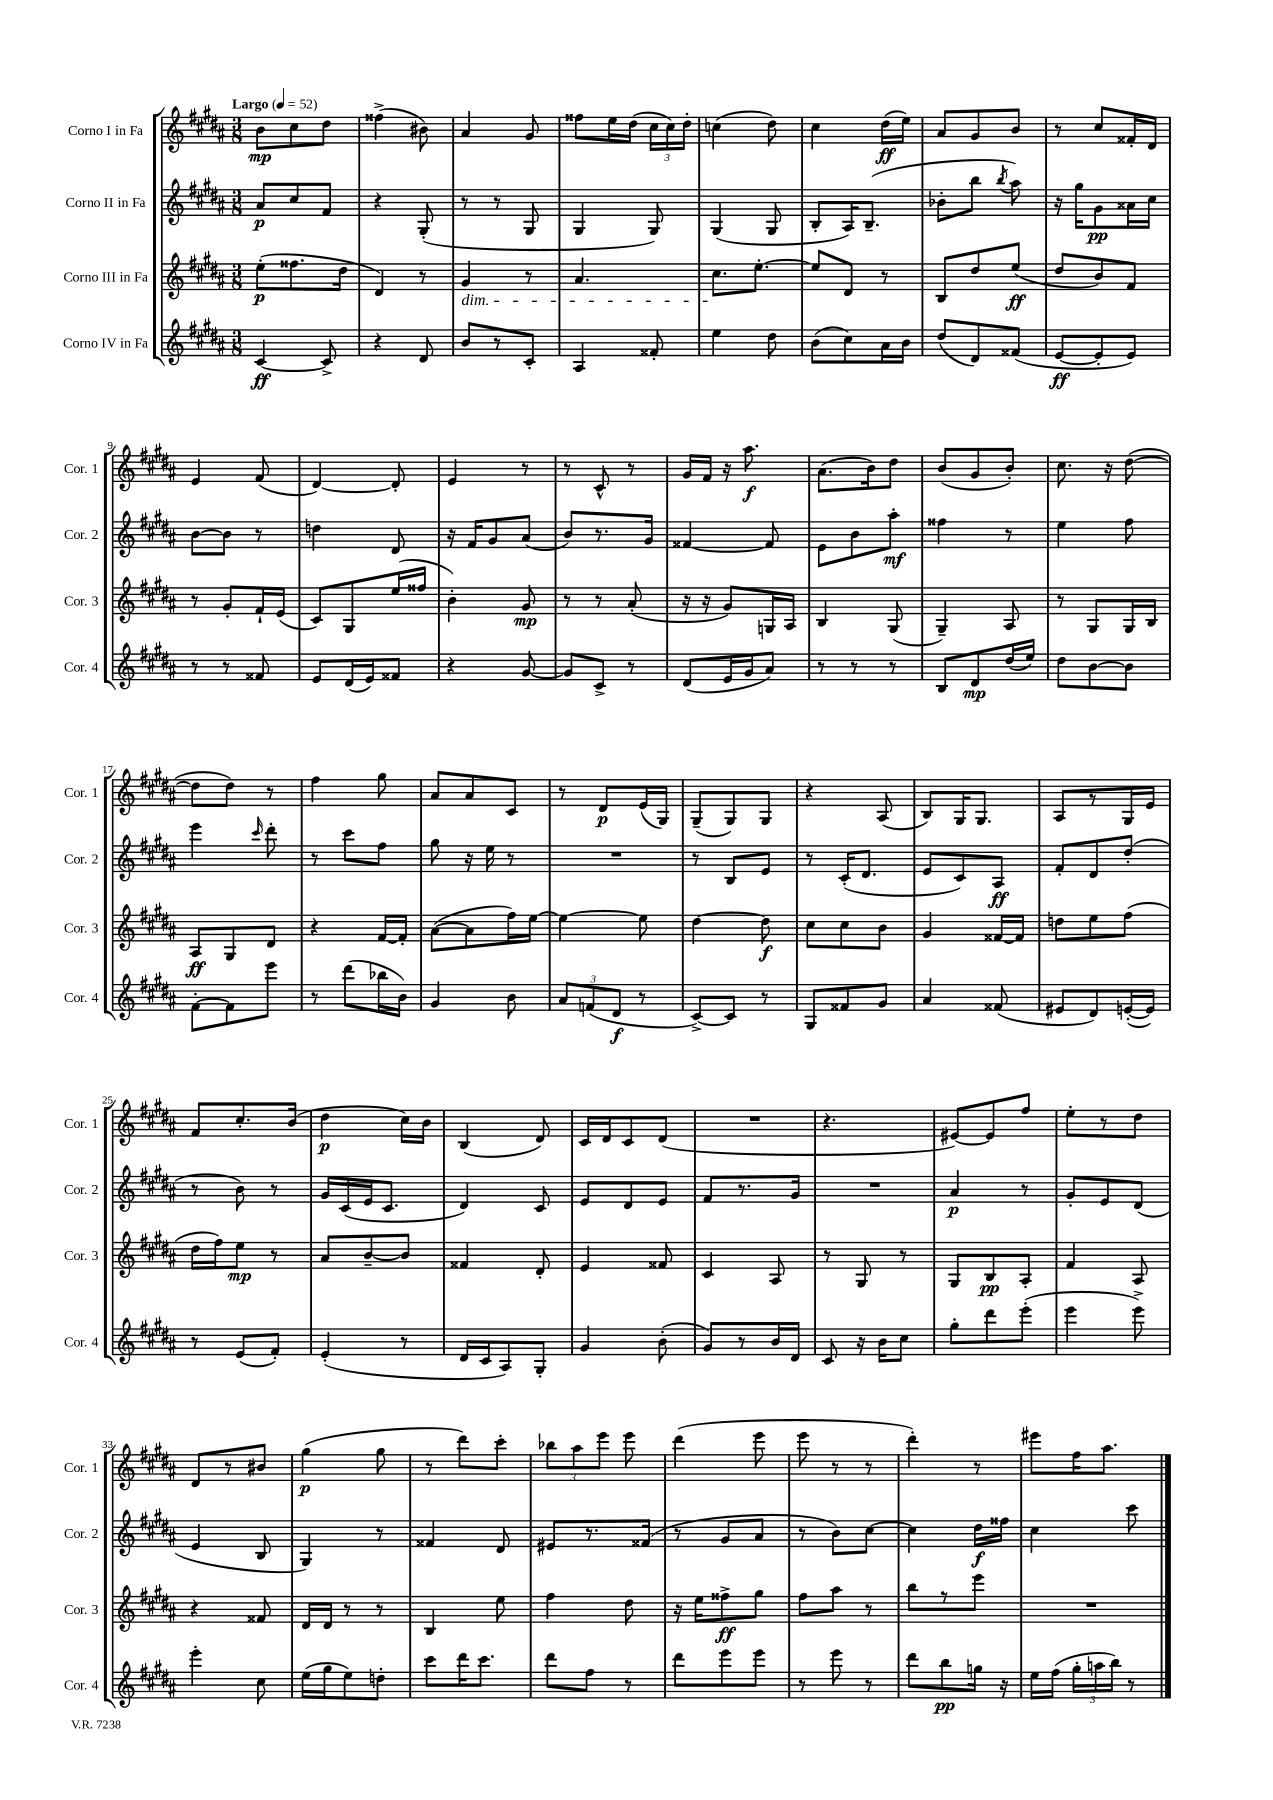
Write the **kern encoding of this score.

**kern	**kern	**kern	**kern
*staff4	*staff3	*staff2	*staff1
*clefG2	*clefG2	*clefG2	*clefG2
*k[f#c#g#d#a#]	*k[f#c#g#d#a#]	*k[f#c#g#d#a#]	*k[f#c#g#d#a#]
*M3/8	*M3/8	*M3/8	*M3/8
*MM52	*MM52	*MM52	*MM52
[4c#	(8ee'	8a#	8b
.	8.ff##	8cc#	8cc#
8c#^]	.	8f#	8dd#
.	16dd#	.	.
=	=	=	=
4r	4d#)	4r	(4ff##^
8d#	8r	(8G#'	8b#)
=	=	=	=
8b	4g#	8r	4a#
8r	.	8r	.
8c#'	8r	8G#	8g#
=	=	=	=
4A#	4.a#	4G#	8ff##
.	.	.	16ee
.	.	.	(16dd#
8f##'	.	8G#)	24cc#
.	.	.	24cc#)
.	.	.	24dd#'
=	=	=	=
4ee	8.cc#	(4G#	(4cc
.	[8.ee'	.	.
8dd#	.	8G#	8dd#)
=	=	=	=
(8b	8ee]	8B'	4cc#
8cc#)	8d#	16A#)	.
.	.	(8.B~	.
16a#	8r	.	(16dd#
16b	.	.	16ee)
=	=	=	=
(8dd#	8B	8b-'	8a#
8d#)	8dd#	8bb	8g#
.	.	8qbb	.
(8f##	(8ee	8aa#)	8b
=	=	=	=
[8e	8dd#	16r	8r
.	.	16gg#	.
8e']	8b)	8g#	8cc#
8e)	8f#	16a##	16f##'
.	.	16cc#	16d#
=	=	=	=
8r	8r	[8b	4e
8r	8g#'	8b]	.
8f##	16f#`	8r	(8f#
.	(16e	.	.
=	=	=	=
8e	8c#)	4dd	[4d#)
(16d#	8G#	.	.
16e)	.	.	.
8f##	(16ee	8d#	8d#']
.	16ff##	.	.
=	=	=	=
4r	4b')	16r	4e
.	.	16f#	.
.	.	8g#	.
[8g#	8g#	(8a#	8r
=	=	=	=
8g#]	8r	8b)	8r
8c#^	8r	8.r	8c#^^
8r	(8a#'	.	8r
.	.	16g#	.
=	=	=	=
(8d#	16r	[4f##	16g#
.	16r	.	16f#
16e	8g#)	.	16r
16g#	.	.	8.aa#
8a#)	16G	8f##]	.
.	16A#	.	.
=	=	=	=
8r	4B	8e	(8.a#
8r	.	8b	.
.	.	.	16b)
8r	(8G#	8aa#'	8dd#
=	=	=	=
8B	4G#~)	4ff##	(8b
8d#	.	.	8g#
(16dd#	8A#	8r	8b')
16ee)	.	.	.
=	=	=	=
8dd#	8r	4ee	8.cc#
[8b	8G#	.	.
.	.	.	16r
8b]	16G#	8ff#	([8dd#
.	16B	.	.
=	=	=	=
[8f#'	8A#	4eee	8dd#]
8f#]	8G#	.	8dd#)
.	.	16qqccc#	.
8eee	8d#	8ddd#'	8r
=	=	=	=
8r	4r	8r	4ff#
(8ddd#	.	8ccc#	.
16bb-	[16f#	8ff#	8gg#
16b)	16f#']	.	.
=	=	=	=
4g#	([8a#	8gg#	8a#
.	8a#]	16r	8a#
.	.	16ee	.
8b	16ff#)	8r	8c#
.	[16ee	.	.
=	=	=	=
12a#	4ee_	4.r	8r
(12f	.	.	.
.	.	.	8d#
12d#	.	.	.
8r	8ee]	.	(16e
.	.	.	16G#)
=	=	=	=
[8c#^)	[4dd#	8r	(8G#~
8c#]	.	8B	8G#)
8r	8dd#]	8e	8G#
=	=	=	=
8G#	8cc#	8r	4r
8f##	8cc#	(16c#'	.
.	.	8.d#	.
8g#	8b	.	(8A#
=	=	=	=
4a#	4g#	8e	8B)
.	.	8c#)	16G#
.	.	.	8.G#
(8f##	[16f##	8A#	.
.	16f##]	.	.
=	=	=	=
8e#	8dd	8f#'	8A#
8d#)	8ee	8d#	8r
([16e'	(8ff#	(8dd#'	16G#
16e])	.	.	16e
=	=	=	=
8r	16dd#	8r	8f#
.	16ff#)	.	.
(8e	8ee	8b)	8.cc#'
8f#')	8r	8r	.
.	.	.	(16b
=	=	=	=
(4e'	8a#	16g#	4dd#
.	.	(16c#	.
.	[8b~	16e	.
.	.	8.c#	.
8r	8b]	.	16cc#)
.	.	.	16b
=	=	=	=
16d#	4f##	4d#)	(4B
16c#	.	.	.
8A#)	.	.	.
8G#'	8d#'	8c#	8d#)
=	=	=	=
4g#	4e	8e	16c#
.	.	.	16d#
.	.	8d#	8c#
(8b'	8f##	8e	(8d#
=	=	=	=
8g#)	4c#	8f#	4.r
8r	.	8.r	.
16b	8A#	.	.
16d#	.	16g#	.
=	=	=	=
8c#	8r	4.r	4.r
16r	8G#	.	.
16b	.	.	.
8cc#	8r	.	.
=	=	=	=
8gg#'	8G#	4a#	[8e#)
8ddd#	8B	.	8e#]
(8eee'	8A#'	8r	8ff#
=	=	=	=
4eee	4f#	8g#'	8ee'
.	.	8e	8r
8eee^)	8A#	(8d#	8dd#
=	=	=	=
4eee'	4r	4e	8d#
.	.	.	8r
8cc#	8f##	8B	8b#
=	=	=	=
(16ee	16d#	4G#)	(4gg#
16gg#	16d#	.	.
8ee)	8r	.	.
8dd'	8r	8r	8gg#
=	=	=	=
8ccc#	4B	4f##	8r
16ddd#	.	.	8ddd#)
8.ccc#	.	.	.
.	8ee	8d#	8ccc#'
=	=	=	=
8ddd#	4ff#	8e#	12bb-
.	.	.	12aa#
8ff#	.	8.r	.
.	.	.	12eee
8r	8dd#	.	8eee
.	.	(16f##	.
=	=	=	=
8ddd#	16r	8r	(4ddd#
.	16ee	.	.
8eee	8ff##^	8g#	.
8eee	8gg#	8a#	8eee
=	=	=	=
8r	8ff#	8r	8eee
8eee	8aa#	8b)	8r
8r	8r	[8cc#	8r
=	=	=	=
8ddd#	8bb	4cc#]	4ddd#')
8bb	8r	.	.
16gg	8eee	16dd#	8r
16r	.	16ff##	.
=	=	=	=
16ee	4.r	4cc#	8eee#
(16ff#	.	.	.
24gg#'	.	.	16ff#
24aa	.	.	.
.	.	.	8.aa#
24bb)	.	.	.
8r	.	8ccc#	.
==	==	==	==
*-	*-	*-	*-
